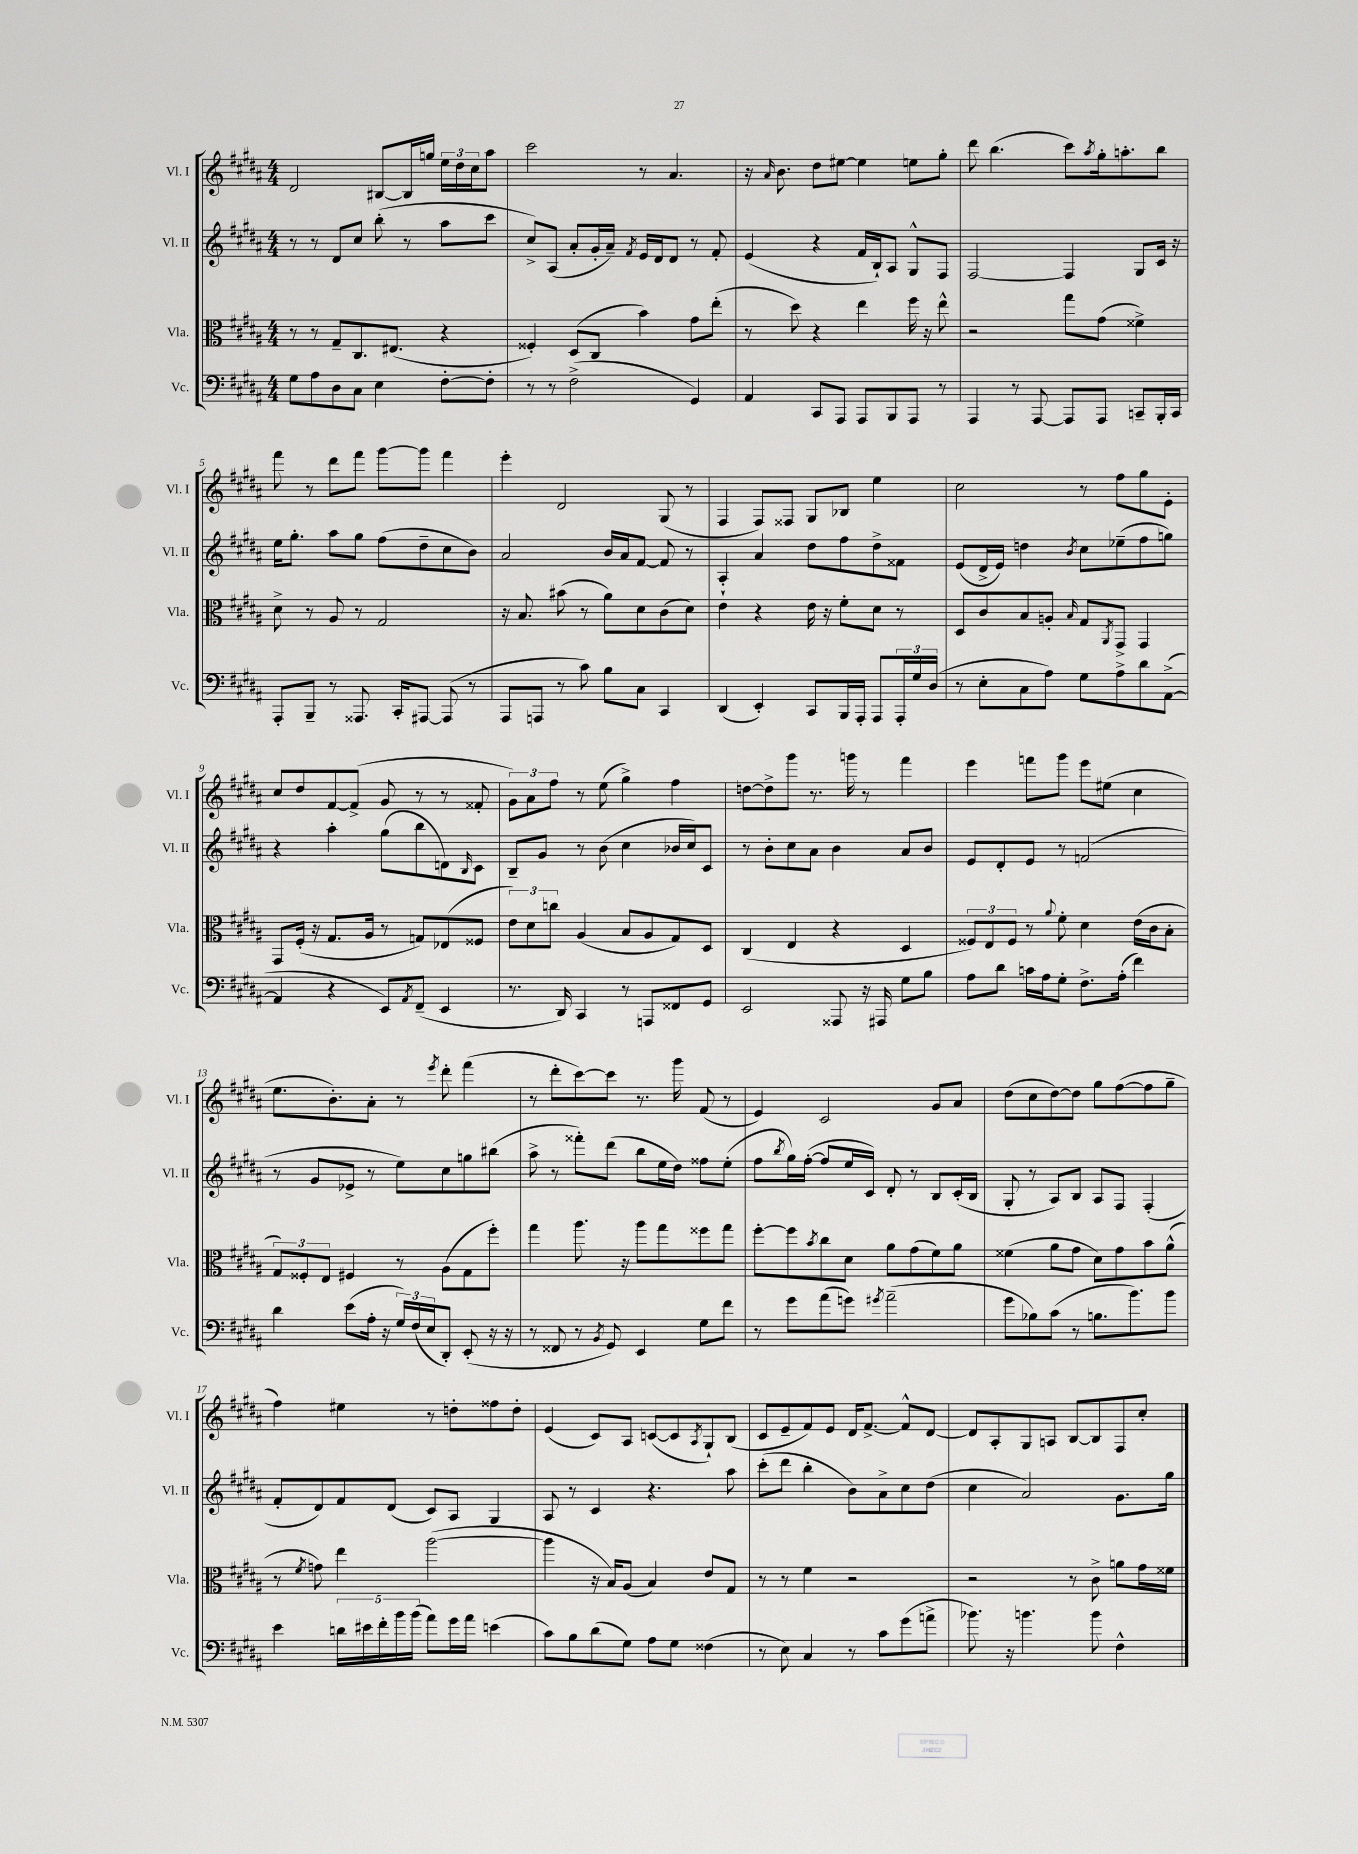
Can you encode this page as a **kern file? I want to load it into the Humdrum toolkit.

**kern	**kern	**kern	**kern
*staff4	*staff3	*staff2	*staff1
*clefF4	*clefC3	*clefG2	*clefG2
*k[f#c#g#d#a#]	*k[f#c#g#d#a#]	*k[f#c#g#d#a#]	*k[f#c#g#d#a#]
*M4/4	*M4/4	*M4/4	*M4/4
8G#	8r	8r	2d#
8A#	8r	8r	.
8D#	8G#~	8d#	.
8C#	8.C#	8cc#	.
4E	.	(8bb'	[8B#
.	(8.E#	.	.
.	.	8r	16B#]
.	.	.	16gg
[8F#'	4r	8aa#	24ee
.	.	.	24dd#
.	.	.	24cc#
8F#']	.	8ccc#	8aa#
=	=	=	=
8r	4F##')	8cc#^)	2ccc#
8r	.	(8A#	.
(2F#^	(8D#	8a#'	.
.	8C#	16g#'	.
.	.	16a#~)	.
.	.	8qf#	.
.	4b)	16e	8r
.	.	16d#	.
.	.	8d#	4.a#
4GG#)	8g#	8r	.
.	(8ee'	8f#'	.
=	=	=	=
4AA#	8r	(4e	16r
.	.	.	16qqa#
.	.	.	8.b
.	8dd#)	.	.
8CC#	4r	4r	8dd#
8AAA#	.	.	[8ee#
8AAA#	4ee	16f#	4ee#]
.	.	16B`)	.
8BBB	.	8A#	.
8AAA#	16ff#	8G#^^	8ee
.	16r	.	.
8r	8ee^^	8F#	8gg#'
=	=	=	=
4AAA#	2r	[2F#	8ddd#
.	.	.	(4.bb
8r	.	.	.
[8AAA#	.	.	.
8AAA#]	8gg#	4F#]	8ccc#)
.	.	.	8qaa#
8AAA#	(8g#	.	16gg#'
.	.	.	8.aa'
8CC~	4f##^)	8G#	.
16BBB'	.	16c#	8bb
16CC	.	16r	.
=	=	=	=
8AAA#'	8d#^	16ee	8fff#
.	.	8.gg#'	.
8BBB~	8r	.	8r
8r	8A#	8aa#	8ddd#
8.AAA##	8r	8gg#	8fff#
.	2G#	(8ff#	[8ggg#
16CC#'	.	.	.
[8AAA#	.	8dd#~	8ggg#]
(8AAA#]	.	8cc#	4fff#
8r	.	8b)	.
=	=	=	=
8AAA#	16r	2a#	4eee'
.	8.B	.	.
8AAA	.	.	.
8r	(8b#	.	2d#
8c#)	8r	.	.
8B	8a#)	16b	.
.	.	16a#	.
8C#	8d#	[8f#	.
4CC#	(8c#	8f#]	(8G#
.	8d#)	8r	8r
=	=	=	=
(4DD#	4e`	4A#'	4F#
4EE')	4r	4a#	8F#)
.	.	.	8F##
8CC#	16e	8dd#	8G#
.	16r	.	.
16BBB	8f#'	8ff#	8B-
16AAA#'	.	.	.
8AAA#	8d#	8dd#^	4ee
24AAA#'	8r	8f##	.
24G#	.	.	.
(24D#	.	.	.
=	=	=	=
8r	8D#	(8e	2cc#
8E'	8c#	16d#^	.
.	.	16e)	.
8C#	8B	4dd	.
8A#)	8A'	.	.
.	16qqB	8qb	.
8G#	8G#	8cc#	8r
.	8qAA#	.	.
8A#^	8GG#^	(8ee-~	8ff#
8d#	4GG#	8ff#	8gg#
([8AA#^	.	8gg)	8e'
=	=	=	=
4AA#]	8GG#	4r	8cc#
.	(16F#'	.	8dd#
.	16r	.	.
4r	8.G#	4aa#'	[8f#
.	.	.	(8f#^]
.	16A#	.	.
8EE)	8r	(8gg#	8g#
8qAA#	.	.	.
(8FF#~	8G)	8bb	8r
4EE	(8E-	8d)	8r
.	.	16qqB	.
.	8F##	8c#	8f##'
=	=	=	=
8.r	12e)	8B~	12g#)
.	12d#	.	12a#
.	.	8g#	.
.	12cc	.	12ff#
16DD#)	.	.	.
4CC#	(4A#	8r	8r
.	.	(8b	(8ee
8r	8B	4cc#	4gg#^)
8AAA	8A#	.	.
8FF##	8G#)	16b-	4ff#
.	.	16cc#)	.
8GG#	8D#	8c#	.
=	=	=	=
2EE	(4C#	8r	[8dd
.	.	8b'	8dd^]
.	4E	8cc#	8ggg#
.	.	8a#	8.r
8AAA##	4r	4b	.
.	.	.	16ggg
16r	.	.	8r
16AAA#	.	.	.
8G#	4D#	8a#	4fff#
8B	.	8b	.
=	=	=	=
8A#	12F##)	8e	4eee
.	12E	.	.
8d#	.	8d#'	.
.	12F##	.	.
16c	8r	8e	8fff
16A#	.	.	.
.	8qqa#	.	.
8G#'	8f#'	8r	8ggg#
8.F#^	4d#	(2f	8eee
.	.	.	(8ee#
(16A#'	.	.	.
4f#)	(16e	.	4cc#
.	16c#	.	.
.	8B'	.	.
=	=	=	=
4d#	12G#)	8r	8.ee
.	12F##'	.	.
.	.	8g#	.
.	12E	.	.
.	.	.	8.b')
(8e	4F#	8e-^	.
16A#'	.	8r	8a#'
16r	.	.	.
24G#)	8r	8ee)	8r
(24F#	.	.	.
24E	.	.	.
.	.	.	8qeee
8DD#')	(8A#	8cc#	8ddd#'
(8EE'	8G#	8gg	(4fff#
16r	8ff#')	(8bb#	.
16r	.	.	.
=	=	=	=
8r	4gg#	8aa#^	8r
8FF##	.	8r	8ddd#'
8r	8.aa#	8fff##')	[8ccc#)
8qBB	.	.	.
8GG#)	.	(8ddd#	8ccc#]
.	16r	.	.
4EE	8aa#	8bb	8.r
.	8gg#	16ee	.
.	.	16dd#)	16ggg#
8G#	8ff##	8ff##	(8f#
8f#	8gg#	(8ee'	8r
=	=	=	=
8r	[8ff#'	8ff#	4e)
.	.	8qbb	.
8g#	8ff#]	16gg#)	.
.	.	([16ff#'	.
.	8qb	.	.
(8a#	8cc#	8ff#]	2c#
8g)	8d#	16ee	.
.	.	16c#)	.
8qg#	.	.	.
(2a#~	8a#	8d#'	.
.	(8g#	8r	.
.	8f#)	8B	8g#
.	8a#	(16c#'	8a#
.	.	16B	.
=	=	=	=
8g#	(4f##	8G#'	(8dd#
8B-)	.	8r	8cc#
(8c#	8a#	8A#)	[8dd#)
8r	8g#	8B	8dd#]
8.B	8d#)	8A#	8gg#
.	8g#	8F#	([8ff#
8.b)	.	.	.
.	8b	(4F#'	8ff#]
8b	(8a#^^	.	8gg#~
=	=	=	=
4e	8r	8f#'	4ff#)
.	8qf#	.	.
.	8g)	8d#)	.
20d	4ee	8f#	4ee#
20e#	.	.	.
20f#'	.	.	.
.	.	(8d#	.
20b	.	.	.
(20b	.	.	.
8a#)	([2aa#	8c#)	8r
16g#	.	8A#	8dd'
16a#	.	.	.
(4e	.	4G#	8ff##
.	.	.	8dd'
=	=	=	=
8c#)	4aa#]	8A#	(4e
8B	.	8r	.
(8d#	16r	4c#	8c#)
.	16B)	.	.
8G#)	(8A#	.	8A#
8A#	4B)	4.r	([8c
8G#	.	.	8c]
.	.	.	8qA#
(4F##	8e	.	8G#`)
.	8G#	8aa#	(8B
=	=	=	=
8r	8r	(8ccc#'	8c#
8E)	8r	8ddd#	8e~
4C#	4f#	4bb'	8f#)
.	.	.	8e
8r	2r	8b)	16d#
.	.	.	[8.f#^
8c#	.	8a#^	.
(8g#	.	8cc#	8f#^^]
8a^	.	(8dd#	[8d#
=	=	=	=
8.b-)	2r	4cc#	8d#]
.	.	.	8A#'
16r	.	.	.
4.b	.	2a#)	8G#
.	.	.	8A
.	8r	.	[8B
8b	8c#^	.	8B]
4F#^^	8a	8.g#	8F#
.	16g#	.	8cc#'
.	16f##	16gg#	.
==	==	==	==
*-	*-	*-	*-
